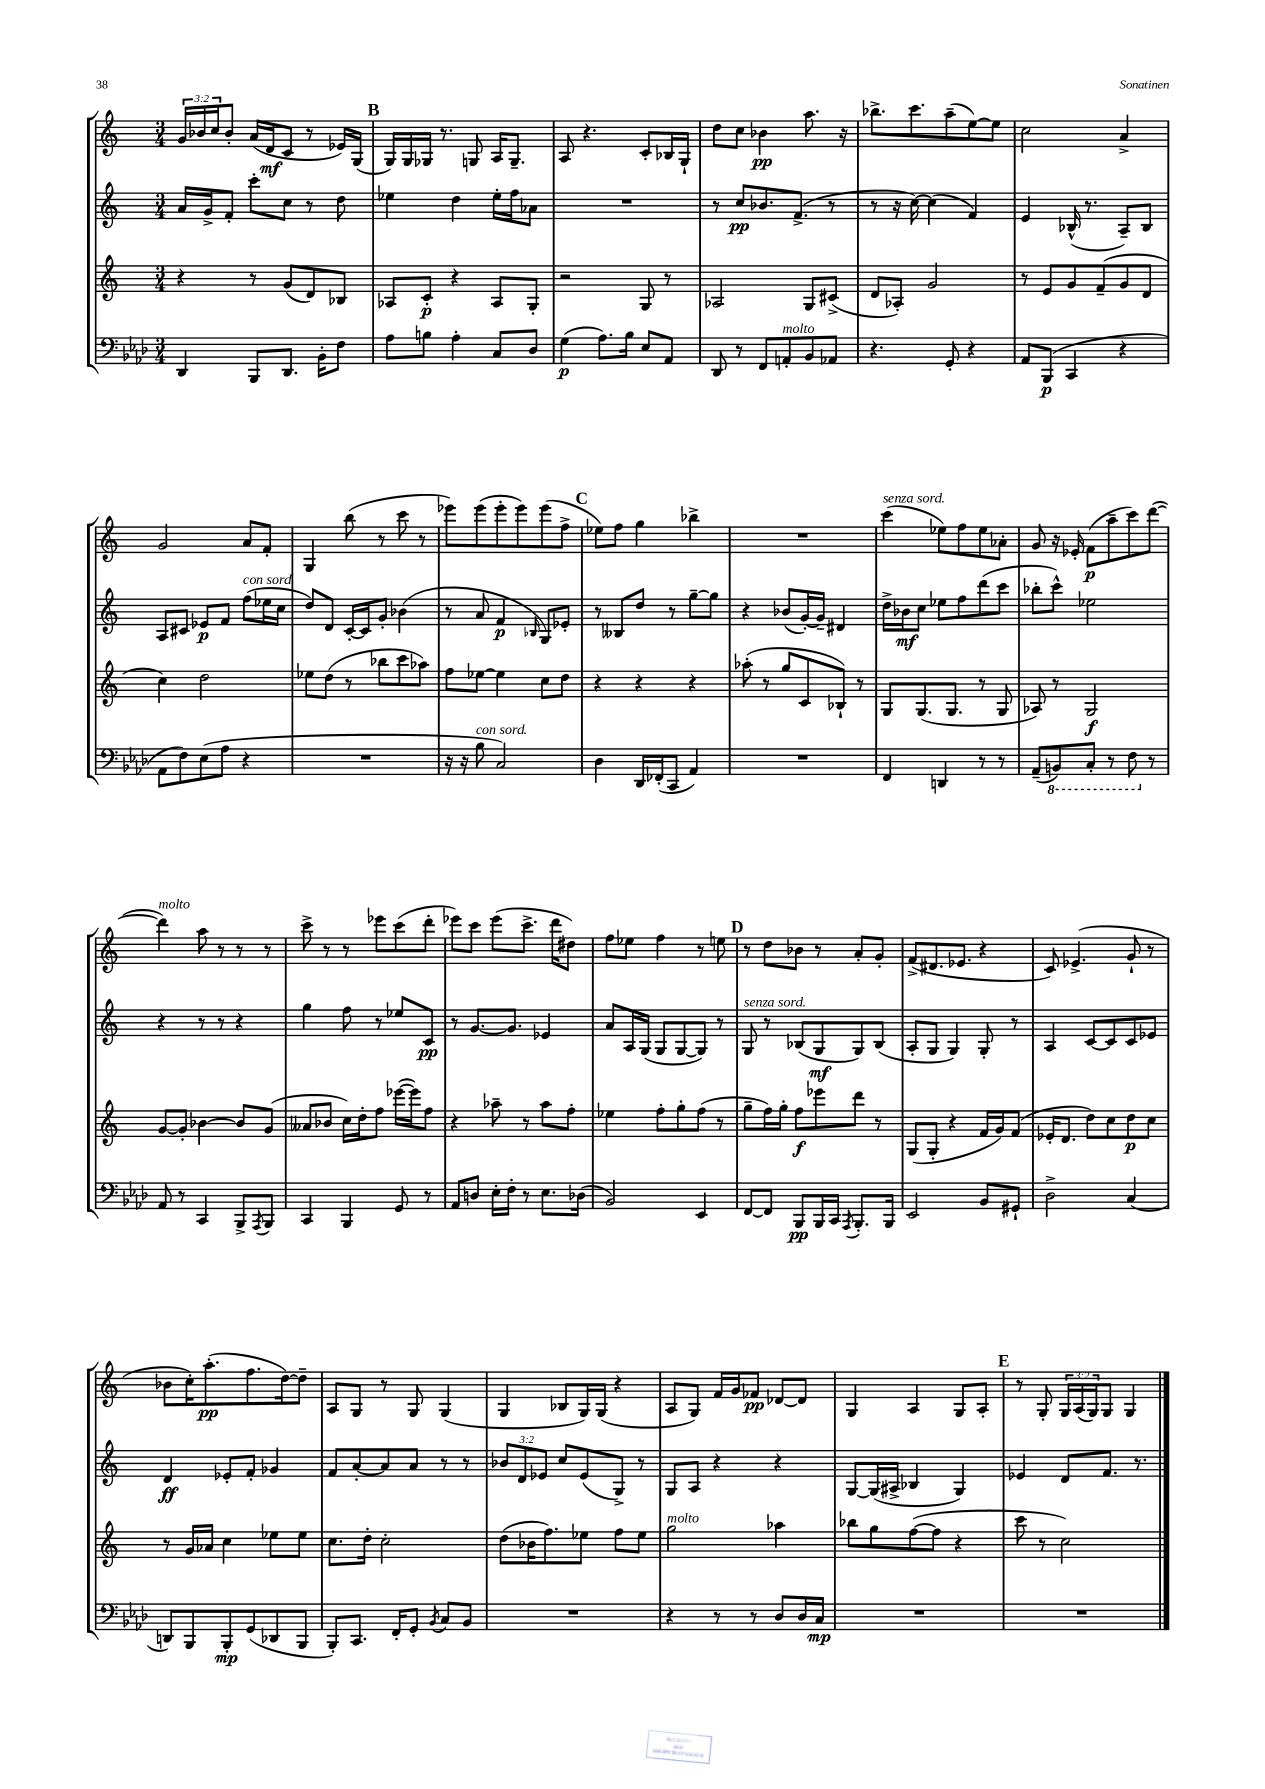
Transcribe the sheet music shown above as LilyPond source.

<<
\new StaffGroup <<
\new Staff = "s0" {
    \clef treble \key c \major \numericTimeSignature \time 3/4 \override Staff.TupletNumber.text = #tuplet-number::calc-fraction-text
    \tuplet 3/2 { g'16 bes'16 c''16 } bes'8-. a'16( d'16\mf c'8 r8 ees'16) g16( |
    \mark \markup { \bold "B" } g16) g16 ges16 r8. g8 a16 g8.-- |
    a8 r4. c'8-. bes16 g16-! |
    d''8 c''8 bes'4\pp a''8. r16 |
    bes''8.-> c'''8. a''8--( e''8~) e''8 |
    c''2 a'4-> |
    g'2 a'8 f'8-. |
    g4 b''8( r8 c'''8 r8 |
    ees'''8) ees'''8( ees'''8-. ees'''8) ees'''8( f''8-> |
    \mark \markup { \bold "C" } ees''8) f''8 g''4 bes''4-> |
    R2. |
    c'''4^\markup { \italic "senza sord." }( ees''8) f''8 ees''8 aes'8-. |
    g'8 r16 ees'16-. f'8\p( a''8-- c'''8) d'''8~( |
    d'''4^\markup { \italic "molto" }) a''8 r8 r8 r8 |
    c'''8-> r8 r8 ees'''8 c'''8( d'''8-. |
    ees'''8) c'''8 ees'''8( c'''8.-> d'''16 dis''8) |
    f''8 ees''8 f''4 r8 e''8 |
    \mark \markup { \bold "D" } r8 d''8 bes'8 r8 a'8-. g'8-. |
    f'8->( dis'8. ees'8. r4 |
    c'8) ees'4.->( g'8-! r8 |
    bes'8 c''16-.) a''8.-.\pp( f''8. d''16~) d''8-- |
    a8 g8 r8 g8 g4( |
    g4 bes8 g16) g16( r4 |
    a8 g8) f'16 g'16 fes'8\pp des'8~ des'8 |
    g4 a4 g8 a8-. |
    \mark \markup { \bold "E" } r8 g8-. \tuplet 3/2 { g16 a16( g16) } g8 g4 \bar "|." |
}
\new Staff = "s1" {
    \clef treble \key c \major \numericTimeSignature \time 3/4 \override Staff.TupletNumber.text = #tuplet-number::calc-fraction-text
    a'16 g'16-> f'8-. c'''8-. c''8 r8 d''8 |
    \mark \markup { \bold "B" } ees''4 d''4 ees''16-. f''16 aes'8 |
    R2. |
    r8 c''8\pp bes'8. f'8.->( r8 |
    r8 r16 c''16~) c''4( f'4) |
    e'4 bes16-^( r8. a8--) bes8 |
    a8 cis'8 ees'8\p f'8 f''8^\markup { \italic "con sord." }( ees''16 c''16 |
    d''8) d'8 c'16~-. c'16 g'8-. bes'4( |
    r8 a'8 f'4\p \grace { bes16 } g8) ees'8-. |
    \mark \markup { \bold "C" } r8 beses8 d''8 r8 g''8~-- g''8 |
    r4 bes'8( g'16~-.) g'16-- dis'4 |
    d''16-> bes'16\mf c''8 ees''8 f''8 d'''8( c'''8 |
    bes''8-. c'''8-^) ees''2 |
    r4 r8 r8 r4 |
    g''4 f''8 r8 ees''8 c'8\pp |
    r8 g'8.~ g'8. ees'4 |
    a'8 a16 g16( g8 g8~ g8) r8 |
    \mark \markup { \bold "D" } g8^\markup { \italic "senza sord." } r8 bes8( g8\mf g8) bes8( |
    a8-. g8 g4) g8-. r8 |
    a4 c'8~ c'8 c'8 ees'8 |
    d'4\ff ees'8-. f'8-. ges'4 |
    f'8 a'8~-. a'8 a'8 r8 r8 |
    \tuplet 3/2 { bes'8 d'8 ees'8 } c''8 ees'8( g8->) r8 |
    g8 a8 r4 r4 |
    g8~ g16( ais16-> bes4 g4) |
    \mark \markup { \bold "E" } ees'4 d'8 f'8. r8. \bar "|." |
}
\new Staff = "s2" {
    \clef treble \key c \major \numericTimeSignature \time 3/4
    r4 r8 g'8( d'8) bes8 |
    \mark \markup { \bold "B" } aes8 c'8-.\p r4 aes8 g8-. |
    r2 g8 r8 |
    aes2 g8 cis'8->( |
    d'8 aes8-.) g'2 |
    r8 e'8 g'8 f'8--( g'8 d'8 |
    c''4) d''2 |
    ees''8 d''8( r8 bes''8 c'''8 aes''8) |
    f''8 ees''8~ ees''4 c''8 d''8 |
    \mark \markup { \bold "C" } r4 r4 r4 |
    aes''8-.( r8 g''8 c'8 bes8-!) r8 |
    g8 g8.( g8. r8 g8 |
    aes8) r8 g2\f |
    g'8~ g'8-. bes'4~ bes'8 g'8( |
    aeses'8 bes'8 c''16) d''16-. f''8 ees'''16~( ees'''16) f''8 |
    r4 aes''8-- r8 aes''8 f''8-. |
    ees''4 f''8-. g''8-. f''8( r8 |
    \mark \markup { \bold "D" } g''8-- f''16) g''16-. f''8\f ees'''8 d'''8 r8 |
    g8( g8-. r4 f'16 g'16) f'8( |
    ees'16-. d'8. d''8) c''8 d''8\p c''8 |
    r8 g'16 aes'16 c''4 ees''8 ees''8 |
    c''8. d''16-. c''2-. |
    d''8( bes'16 f''8.) ees''8 f''8 ees''8 |
    g''2^\markup { \italic "molto" } aes''4 |
    bes''8 g''8 f''8~( f''8 r4 |
    \mark \markup { \bold "E" } c'''8 r8 c''2) \bar "|." |
}
\new Staff = "s3" {
    \clef bass \key aes \major \numericTimeSignature \time 3/4
    des,4 bes,,8 des,8. bes,16-. f8 |
    \mark \markup { \bold "B" } aes8 b8 aes4-. c8 des8 |
    g4\p( aes8.) bes16 ees8 aes,8 |
    des,8 r8 f,8 a,8-.^\markup { \italic "molto" } bes,8 aes,8 |
    r4. g,8-. r4 |
    aes,8 bes,,8\p( c,4 r4 |
    aes,8 f8) ees8( aes8 r4 |
    R2. |
    r16 r16 bes8^\markup { \italic "con sord." } c2) |
    \mark \markup { \bold "C" } des4 des,16 fes,16-.( c,8 aes,4) |
    R2. |
    f,4 d,4 r8 r8 |
    aes,8--( \ottava #-1 b,,8) c,8-. r8 f,8 \ottava #0 r8 |
    aes,8 r8 c,4 bes,,8-> \acciaccatura { aes,,8 } bes,,8 |
    c,4 bes,,4 g,8 r8 |
    aes,8 d8 ees16-. f16-. r8 ees8. des16( |
    bes,2) ees,4 |
    \mark \markup { \bold "D" } f,8~ f,8 bes,,8\pp bes,,16 c,16 \acciaccatura { aes,,8 } bes,,8.-. bes,,16 |
    ees,2 bes,8 gis,8-! |
    des2-> c4( |
    d,8) bes,,8 bes,,8-.\mp g,8( des,8 bes,,8 |
    bes,,8-.) c,8. f,16-. g,8-. \acciaccatura { bes,8 } c8 bes,8 |
    R2. |
    r4 r8 r8 des8 des16 c16\mp |
    R2. |
    \mark \markup { \bold "E" } R2. \bar "|." |
}
>>
>>
\layout { \context { \Score \remove "Bar_number_engraver" } }
